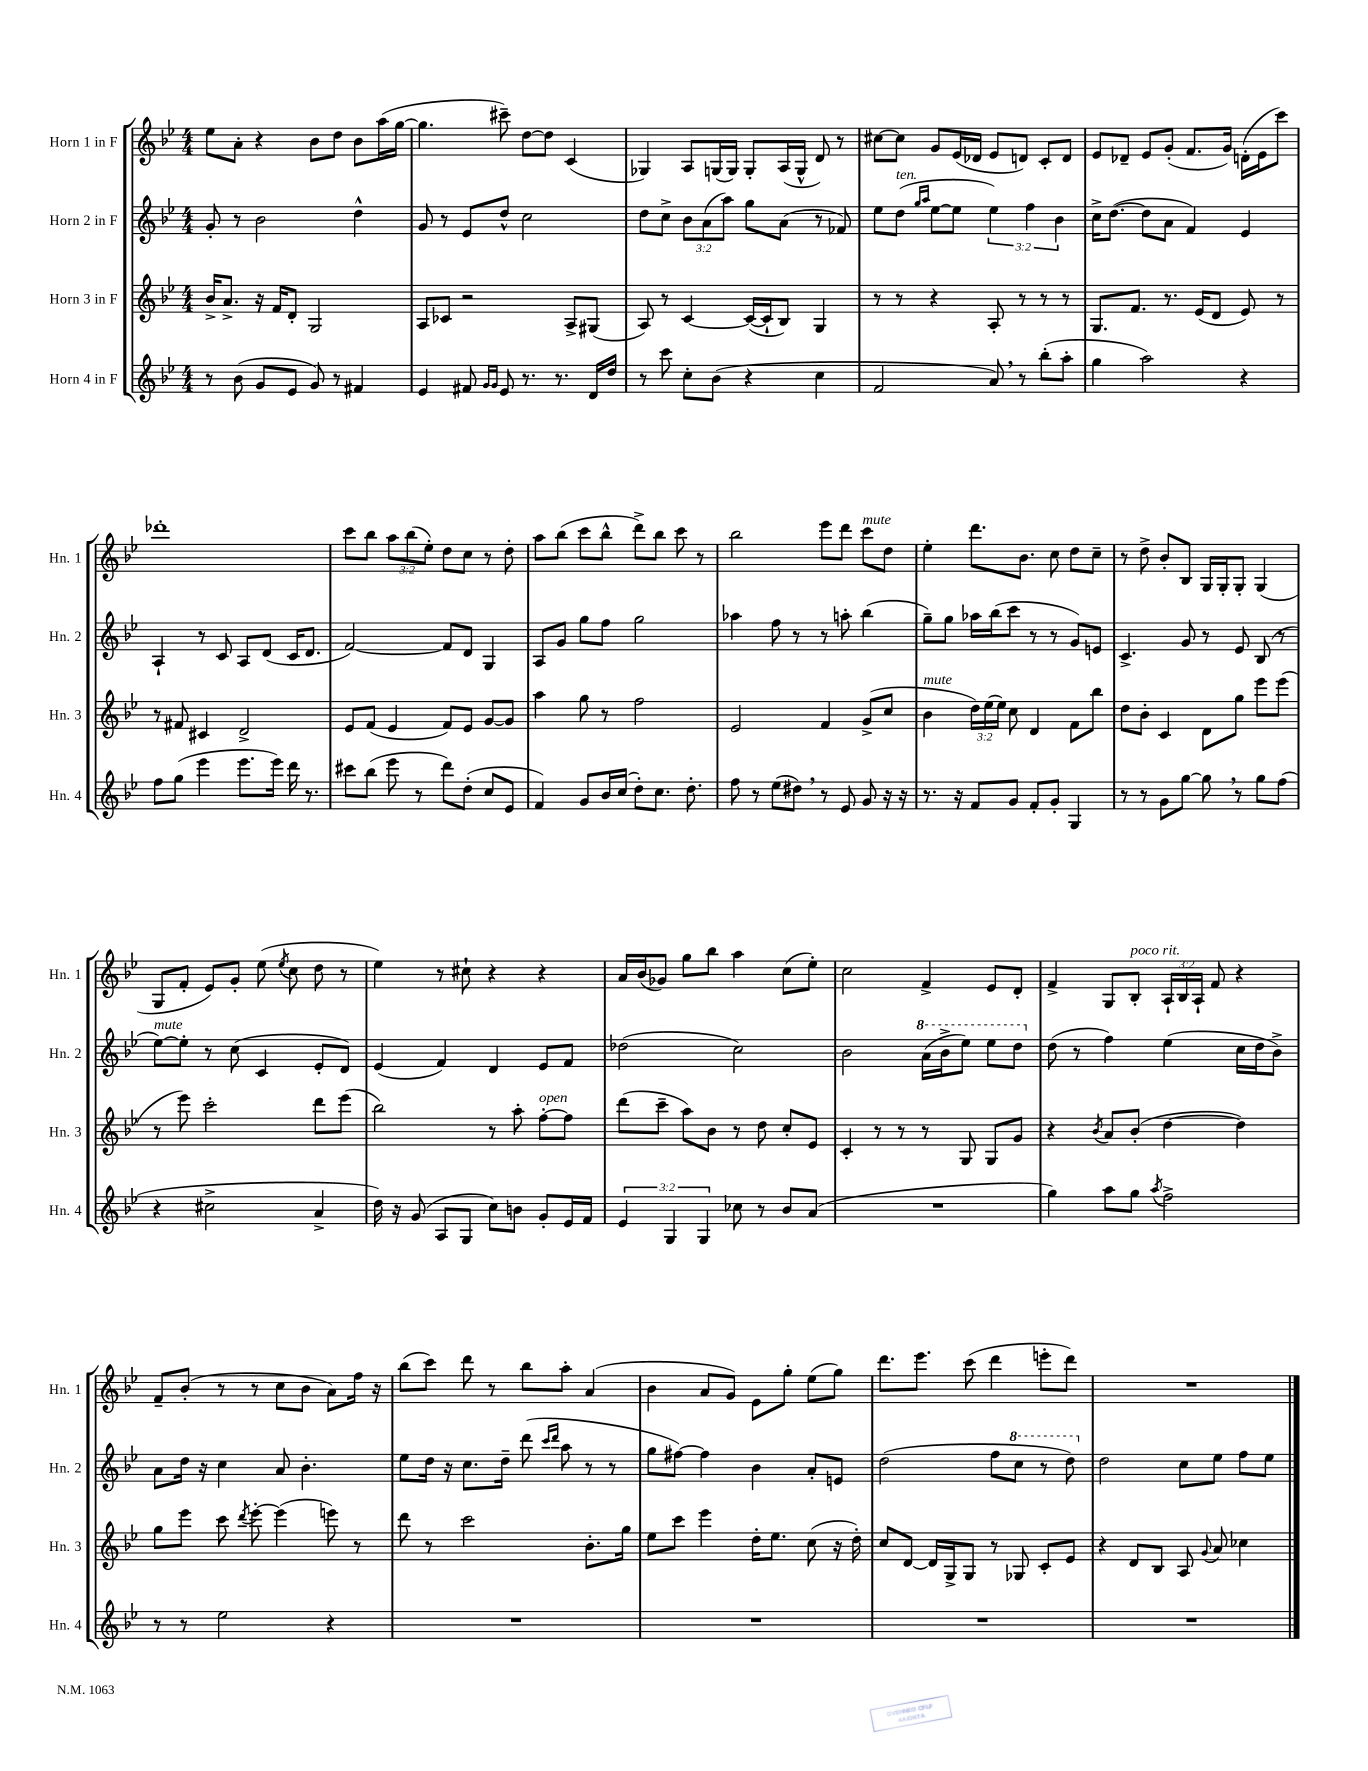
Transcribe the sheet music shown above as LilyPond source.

<<
\new StaffGroup <<
\new Staff = "s0" \with { instrumentName = "Horn 1 in F" shortInstrumentName = "Hn. 1" } {
    \clef treble \key bes \major \numericTimeSignature \time 4/4 \override Staff.TupletNumber.text = #tuplet-number::calc-fraction-text
    \autoBeamOff ees''8[ a'8]-. r4 bes'8[ d''8] bes'8[ a''16( g''16]~ |
    g''4. cis'''8--) d''8[~ d''8] c'4( |
    ges4) a8[ g16( g16]) g8[-. a16( g16]-^ d'8) r8 |
    cis''8[~ cis''8] g'8[ ees'16( des'16] ees'8[ d'8]) c'8[-. d'8] |
    ees'8[ des'8]-- ees'8[ g'8]-.( f'8.[ g'16]) d'16[-.( ees'16 c'''8]) |
    des'''1-. |
    c'''8[ bes''8] \tuplet 3/2 { a''8[ bes''8( ees''8]-.) } d''8[ c''8] r8 d''8-. |
    a''8[ bes''8]( c'''8[ bes''8]-^ d'''8[->) bes''8] c'''8 r8 |
    bes''2 ees'''8[ d'''8] c'''8[^\markup { \italic "mute" } d''8] |
    ees''4-. d'''8.[ bes'8.] c''8 d''8[ c''8]-- |
    r8 d''8-> bes'8[-. bes8] g16[ g16-. g8]-. g4( |
    g8[ f'8]-. ees'8[) g'8]-. ees''8( \acciaccatura { ees''8 } c''8 d''8 r8 |
    ees''4) r8 cis''8-! r4 r4 |
    a'16[ bes'16( ges'8]) g''8[ bes''8] a''4 c''8[( ees''8]-.) |
    c''2 f'4-> ees'8[ d'8]-. |
    f'4-> g8[ bes8]-.^\markup { \italic "poco rit." } \tuplet 3/2 { a16[-! bes16 a16]-! } f'8 r4 |
    f'8[-- bes'8]-.( r8 r8 c''8[ bes'8] a'8[) f''16] r16 |
    bes''8[( c'''8]) d'''8 r8 bes''8[ a''8]-. a'4( |
    bes'4 a'8[ g'8]) ees'8[ g''8]-. ees''8[( g''8]) |
    d'''8.[ ees'''8.] c'''8( d'''4 e'''8[-. d'''8]) |
    R1 \bar "|." |
}
\new Staff = "s1" \with { instrumentName = "Horn 2 in F" shortInstrumentName = "Hn. 2" } {
    \clef treble \key bes \major \numericTimeSignature \time 4/4 \override Staff.TupletNumber.text = #tuplet-number::calc-fraction-text
    \autoBeamOff g'8-. r8 bes'2 d''4-^ |
    g'8 r8 ees'8[ d''8]-^ c''2 |
    d''8[ c''8]-> \tuplet 3/2 { bes'8[ a'8( a''8]) } g''8[ a'8]( r8 fes'8) |
    ees''8[ d''8]^\markup { \italic "ten." }( \grace { g''16[ a''16] } ees''8[~ ees''8] \tuplet 3/2 { ees''4) f''4 bes'4 } |
    c''16[-> d''8.]~( d''8[ a'8] f'4) ees'4 |
    a4-! r8 c'8 a8[ d'8]( c'16[ d'8.] |
    f'2~) f'8[ d'8] g4 |
    a8[ g'8] g''8[ f''8] g''2 |
    aes''4 f''8 r8 r8 a''8-. bes''4( |
    g''8[--) g''8] aes''16[ bes''16( c'''8] r8 r8 g'8[) e'8] |
    c'4.-> g'8 r8 ees'8 bes8( r8 |
    ees''8[~^\markup { \italic "mute" }) ees''8]-. r8 c''8( c'4 ees'8[-. d'8]) |
    ees'4( f'4) d'4 ees'8[ f'8] |
    des''2( c''2) |
    bes'2 \ottava #1 a''16[( bes''16-> ees'''8]) ees'''8[ d'''8] \ottava #0 |
    d''8( r8 f''4) ees''4( c''16[ d''16 bes'8]->) |
    a'8[ d''16] r16 c''4 a'8 bes'4.-. |
    ees''8[ d''16] r16 c''8.[ d''16]-- d'''8( \grace { c'''16[ d'''16] } a''8 r8 r8 |
    g''8[ fis''8]~) fis''4 bes'4 a'8[-. e'8] |
    d''2( f''8[ \ottava #1 c'''8] r8 d'''8) \ottava #0 |
    d''2 c''8[ ees''8] f''8[ ees''8] \bar "|." |
}
\new Staff = "s2" \with { instrumentName = "Horn 3 in F" shortInstrumentName = "Hn. 3" } {
    \clef treble \key bes \major \numericTimeSignature \time 4/4 \override Staff.TupletNumber.text = #tuplet-number::calc-fraction-text
    \autoBeamOff bes'16[-> a'8.]-> r16 f'16[ d'8]-. g2 |
    a8[ ces'8] r2 a8[-> gis8]( |
    a8) r8 c'4~ c'16[~( c'16-! bes8]) g4 |
    r8 r8 r4 a8-. r8 r8 r8 |
    g8.[ f'8.] r8. ees'16[( d'8] ees'8) r8 |
    r8 fis'8 cis'4 d'2-> |
    ees'8[ f'8]( ees'4 f'8[) ees'8] g'8[~ g'8] |
    a''4 g''8 r8 f''2 |
    ees'2 f'4 g'8[->( c''8] |
    bes'4^\markup { \italic "mute" } \tuplet 3/2 { d''16[) ees''16( ees''16]) } c''8 d'4 f'8[ bes''8] |
    d''8[ bes'8]-. c'4 d'8[ g''8] ees'''8[ ees'''8]( |
    r8 ees'''8) c'''2-. d'''8[ ees'''8]( |
    bes''2) r8 a''8-. f''8[~-.^\markup { \italic "open" } f''8] |
    d'''8[( c'''8]-- a''8[) bes'8] r8 d''8 c''8[-. ees'8] |
    c'4-. r8 r8 r8 g8 g8[ g'8] |
    r4 \acciaccatura { bes'8 } a'8[ bes'8]-.( d''4~ d''4) |
    g''8[ ees'''8] c'''8 \acciaccatura { d'''8 } ees'''8~-. ees'''4( e'''8) r8 |
    d'''8 r8 c'''2 bes'8.[-. g''16] |
    ees''8[ c'''8] ees'''4 d''16[-. ees''8.] c''8( r16 d''16-.) |
    c''8[ d'8]~ d'16[ g16-> g8] r8 ges8 c'8[-. ees'8] |
    r4 d'8[ bes8] a8 \appoggiatura { g'8 } a'8 ces''4 \bar "|." |
}
\new Staff = "s3" \with { instrumentName = "Horn 4 in F" shortInstrumentName = "Hn. 4" } {
    \clef treble \key bes \major \numericTimeSignature \time 4/4 \override Staff.TupletNumber.text = #tuplet-number::calc-fraction-text
    \autoBeamOff r8 bes'8( g'8[ ees'8] g'8) r8 fis'4 |
    ees'4 fis'8 \grace { g'16[ g'16] } ees'8 r8. r8. d'16[ d''16] |
    r8 c'''8 c''8[-. bes'8]( r4 c''4 |
    f'2 a'8) \breathe r8 bes''8[-.( a''8]-. |
    g''4 a''2) r4 |
    f''8[ g''8]( ees'''4 ees'''8.[ ees'''16]) d'''16 r8. |
    cis'''8[ bes''8]( ees'''8 r8 d'''8[) d''8]-.( c''8[ ees'8] |
    f'4) g'8[ bes'16 c''16]( d''8[-.) c''8.] d''8.-. |
    f''8 r8 ees''8[( dis''8]) \breathe r8 ees'8 g'8 r16 r16 |
    r8. r16 f'8[ g'8] f'8[-. g'8]-. g4 |
    r8 r8 g'8[ g''8]~ g''8 \breathe r8 g''8[ f''8]( |
    r4 cis''2-> a'4-> |
    d''16) r16 g'8( a8[ g8] c''8[) b'8] g'8[-. ees'16 f'16] |
    \tuplet 3/2 { ees'4 g4 g4 } ces''8 r8 bes'8[ a'8]( |
    R1 |
    g''4) a''8[ g''8] \acciaccatura { a''8 } f''2-> |
    r8 r8 ees''2 r4 |
    R1 |
    R1 |
    R1 |
    R1 \bar "|." |
}
>>
>>
\layout { \context { \Score \remove "Bar_number_engraver" } }
